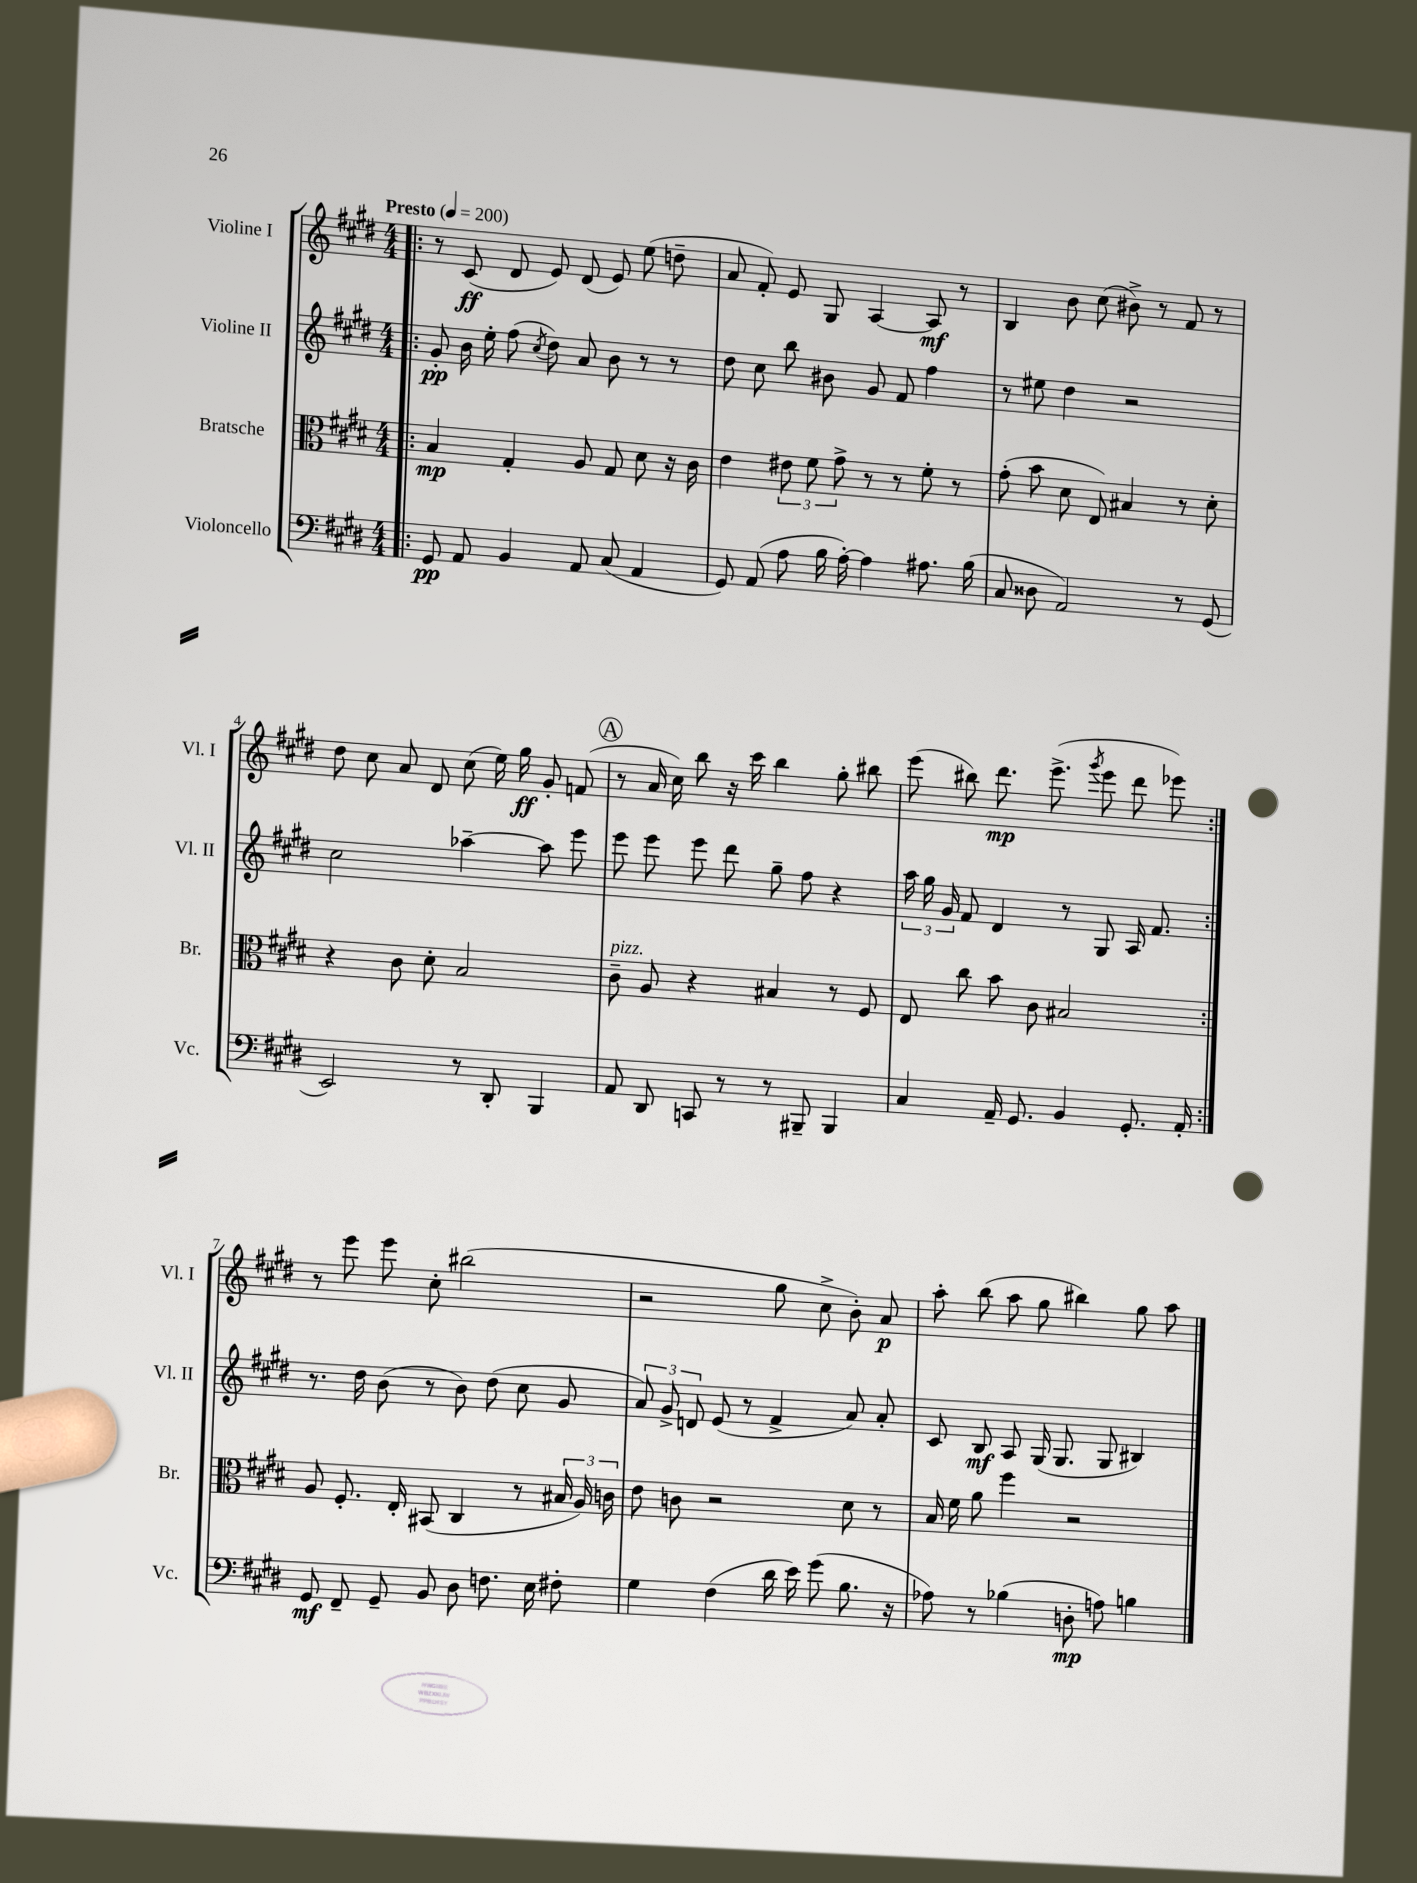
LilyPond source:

<<
\new StaffGroup <<
\new Staff = "s0" \with { instrumentName = "Violine I" shortInstrumentName = "Vl. I" } {
    \clef treble \key e \major \numericTimeSignature \time 4/4 \tempo "Presto" 4 = 200
    \autoBeamOff \repeat volta 2 { \bar ".|:" r8 cis'8\ff( dis'8 e'8) dis'8( e'8) e''8( d''8-- |
    a'8 fis'8-.) e'8 gis8 a4~ a8\mf r8 |
    b4 b'8 cis''8( bis'8->) r8 fis'8 r8 |
    dis''8 cis''8 a'8 dis'8 cis''8( e''16) gis''16\ff gis'8-. f'8( |
    \mark \markup { \circle "A" } r8 a'16 cis''16) b''8 r16 cis'''16 b''4 gis''8-. bis''8 |
    e'''8( bis''8) dis'''8.\mp e'''8.->( \acciaccatura { gis'''8 } e'''8 dis'''8 ees'''8) | }
    r8 e'''8 e'''8 cis''8-. bis''2( |
    r2 gis''8 cis''8-> b'8-.) a'8\p |
    a''8-. b''8( a''8 gis''8 bis''4) gis''8 a''8 \bar "|." |
}
\new Staff = "s1" \with { instrumentName = "Violine II" shortInstrumentName = "Vl. II" } {
    \clef treble \key e \major \numericTimeSignature \time 4/4
    \autoBeamOff \repeat volta 2 { \bar ".|:" gis'8-.\pp b'16 e''16-. fis''8( \acciaccatura { cis''8 } dis''8) a'8 b'8 r8 r8 |
    dis''8 cis''8 b''8 bis'8 gis'8 fis'8 fis''4 |
    r8 eis''8 dis''4 r2 |
    cis''2 aes''4~-- aes''8 e'''8 |
    \mark \markup { \circle "A" } e'''8 e'''8 e'''8 dis'''8 gis''8-- fis''8 r4 |
    \tuplet 3/2 { a''16 gis''16 gis'16 } fis'8 dis'4 r8 gis8 a16 fis'8. | }
    r8. dis''16 b'8( r8 b'8) dis''8( cis''8 gis'8 |
    \tuplet 3/2 { a'8) gis'8-> d'8 } e'8( r8 fis'4-> a'8) a'8-. |
    cis'8 b8\mf a8 gis16( gis8. gis8 bis4) \bar "|." |
}
\new Staff = "s2" \with { instrumentName = "Bratsche" shortInstrumentName = "Br." } {
    \clef alto \key e \major \numericTimeSignature \time 4/4
    \autoBeamOff \repeat volta 2 { \bar ".|:" b4\mp gis4-. a8 gis8 dis'8 r16 cis'16 |
    e'4 \tuplet 3/2 { eis'8 fis'8 gis'8-> } r8 r8 fis'8-. r8 |
    gis'8-.( b'8 dis'8 e8) bis4 r8 dis'8-. |
    r4 cis'8 dis'8-. b2 |
    \mark \markup { \circle "A" } cis'8--^\markup { \italic "pizz." } a8 r4 bis4 r8 fis8 |
    e8 cis''8 b'8 cis'8 bis2 | }
    a8 fis8.-. e16-. bis,8( cis4 r8 \tuplet 3/2 { bis16 a16) c'16 } |
    e'8 c'8 r2 dis'8 r8 |
    b16 fis'16 a'8 fis''4 r2 \bar "|." |
}
\new Staff = "s3" \with { instrumentName = "Violoncello" shortInstrumentName = "Vc." } {
    \clef bass \key e \major \numericTimeSignature \time 4/4
    \autoBeamOff \repeat volta 2 { \bar ".|:" gis,8\pp a,8 b,4 a,8 cis8( a,4 |
    gis,8) a,8( a8 b16 a16~-.) a4 ais8. b16( |
    cis8 disis8 a,2) r8 gis,8( |
    e,2) r8 dis,8-. b,,4 |
    \mark \markup { \circle "A" } a,8 dis,8 c,8 r8 r8 bis,,8-- bis,,4 |
    cis4 a,16-- gis,8. b,4 gis,8.-. a,16-. | }
    gis,8\mf fis,8-- gis,8-- b,8 dis8 f8. e16 fis8-. |
    gis4 fis4( dis'16 e'16) gis'8( b8. r16 |
    aes8) r8 bes4( d8-.\mp a8) b4 \bar "|." |
}
>>
>>
